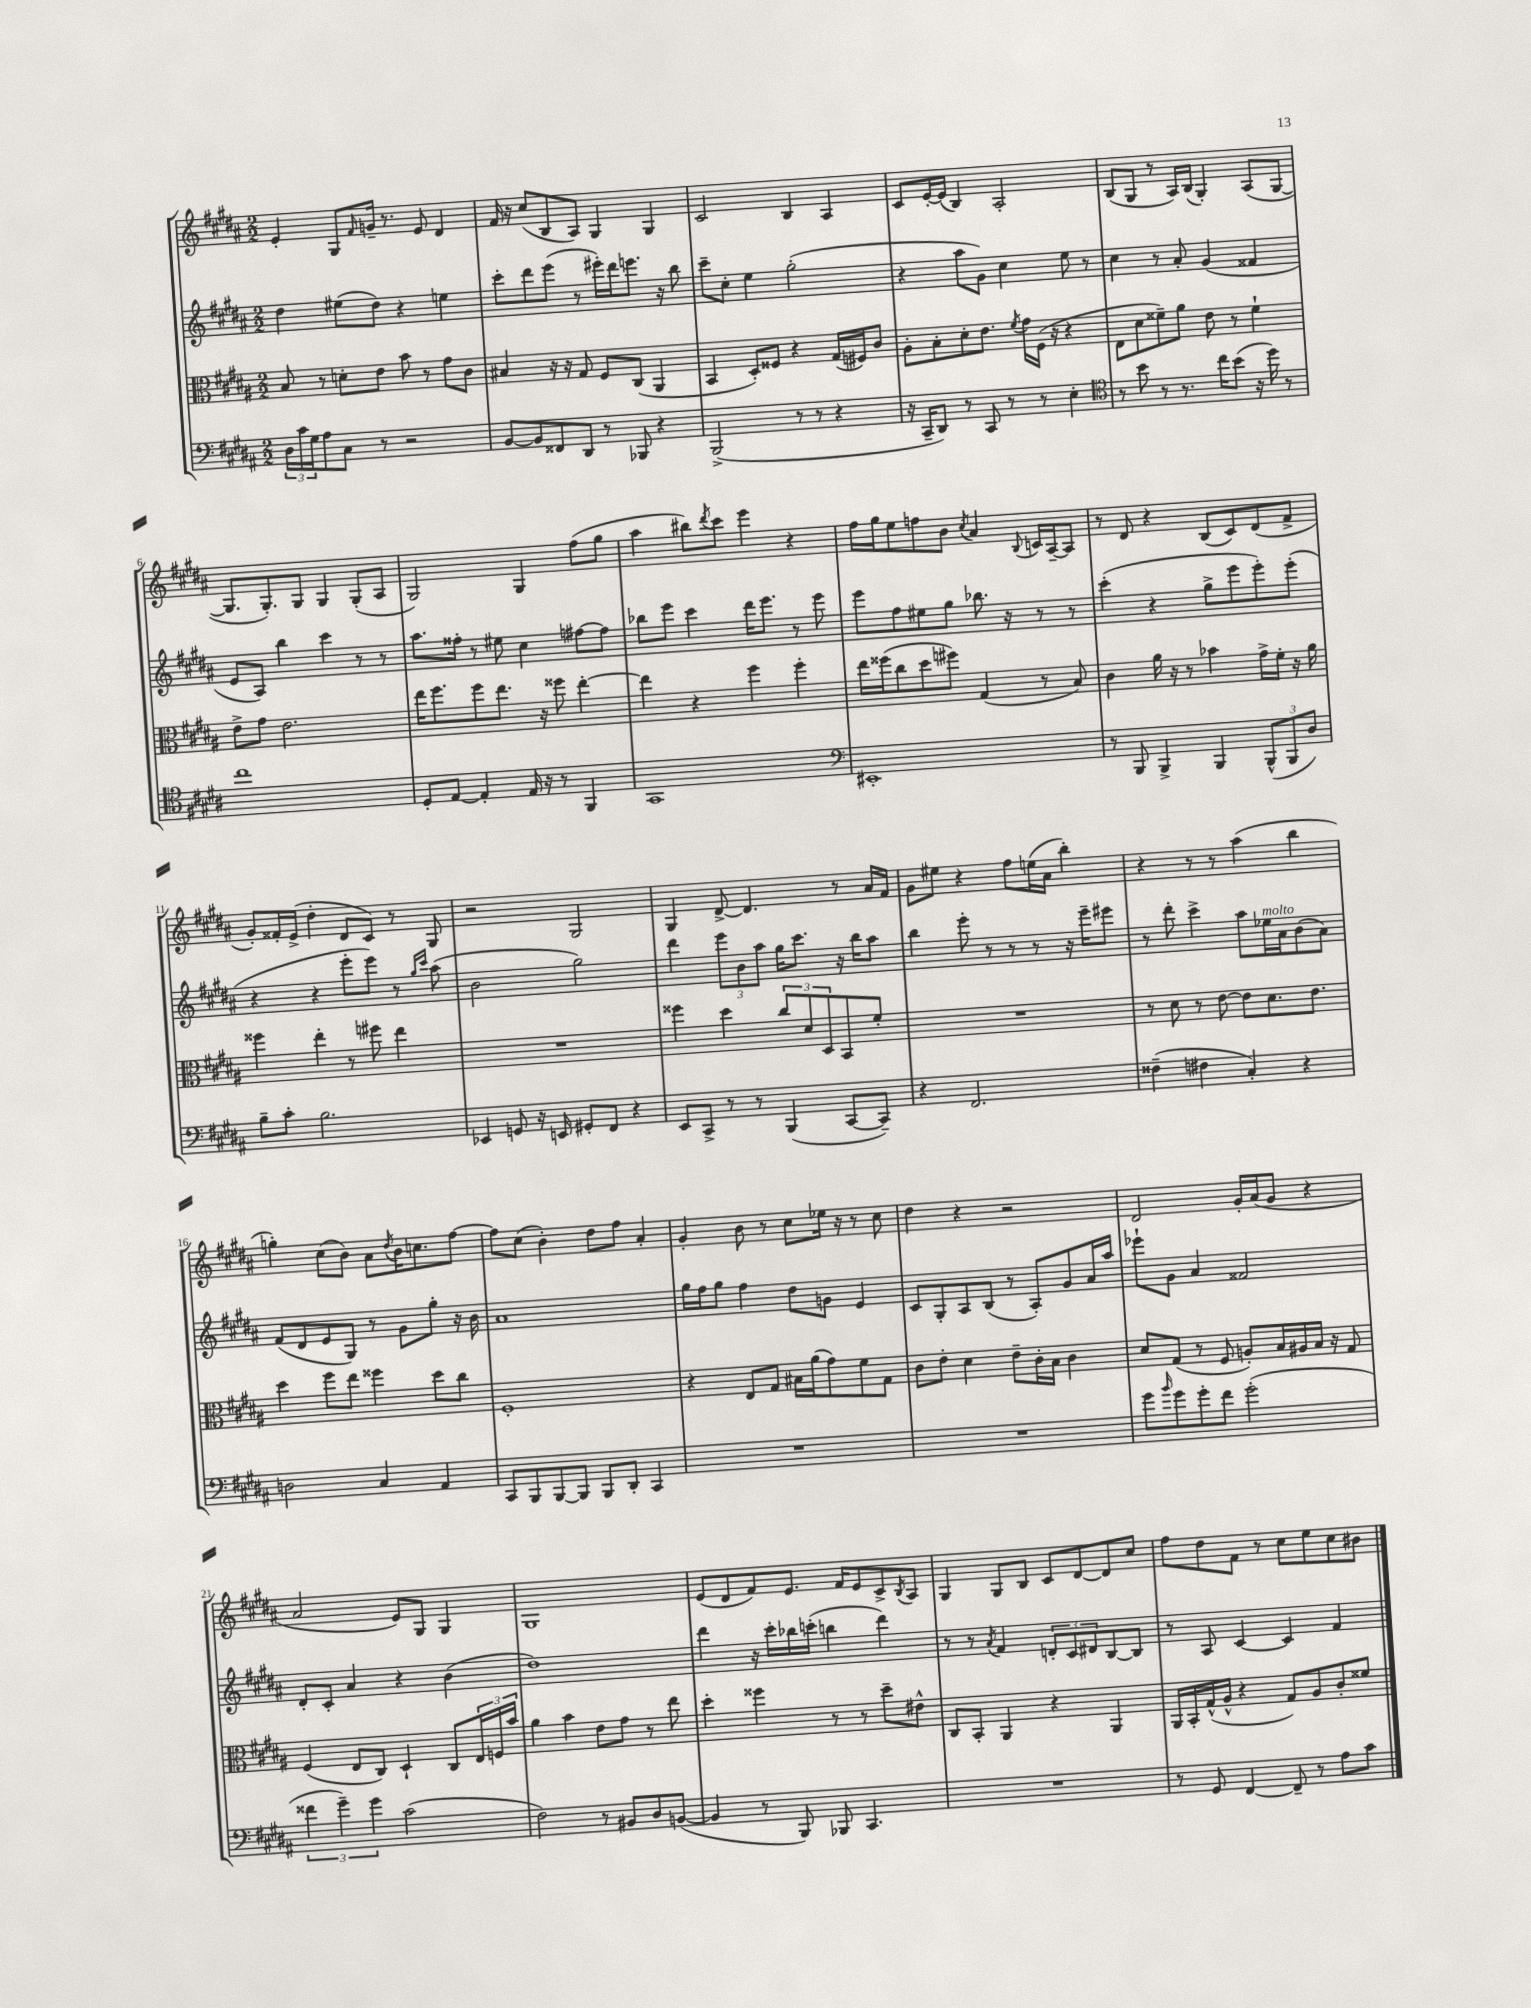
<<
\new StaffGroup <<
\new Staff = "s0" {
    \clef treble \key b \major \numericTimeSignature \time 2/2
    e'4-. gis8 \grace { fis'16 } g'16-- r8. e'8 dis'4 |
    fis'16 r16 cis''8( b8 ais8) gis4 gis4 |
    cis'2 b4 ais4 |
    cis'8 e'16~-. e'16( b4) ais2-. |
    b8( gis8 r8 ais16) b16( gis4-.) ais8( gis8~ |
    gis8. gis8.-.) gis8 gis4 gis8-.( ais8 |
    gis2) gis4 fis''8( gis''8 |
    ais''4 bis''8) \acciaccatura { dis'''8 } cis'''8 e'''4 r4 |
    fis''16 gis''16 e''8 f''8 b'8 \acciaccatura { cis''8 } ais'4 \appoggiatura { b8 } c'16 ais16~-- ais8 |
    r8 dis'8 r4 b8( cis'8) dis'8( fis'8-> |
    gis'8-.) fisis'16-. e'16->( dis''4-. dis'8 cis'8) r8 gis8 |
    r2 gis2 |
    gis4 dis'8~-> dis'4. r8 ais'16 fis'16 |
    gis'8 eis''8 r4 fis''8 e''16( ais'16 b''4-.) |
    r4 r8 r8 ais''4( b''4 |
    g''4-.) cis''8( b'8) ais'8 \acciaccatura { dis''8 } b'16 c''8. fis''8~ |
    fis''8 cis''8( b'4-.) dis''8 fis''8 ais'4-. |
    gis'4-. b'8 r8 cis''8 ees''16 r16 r8 cis''8 |
    dis''4 r4 r2 |
    dis'2 gis'16-. ais'16( gis'8 r4 |
    ais'2 e'8) gis8 gis4 |
    gis1 |
    e'8( dis'8 fis'8) e'8. fis'16 e'8 cis'8-> \acciaccatura { b8 } ais8 |
    gis4 gis8 b8 cis'8 dis'8~ dis'8 cis''8 |
    fis''8 dis''8 fis'8 r8 cis''8 e''8 cis''8 bis'8 \bar "|." |
}
\new Staff = "s1" {
    \clef treble \key b \major \numericTimeSignature \time 2/2
    dis''4 eis''8( dis''8) r4 e''4 |
    cis'''8-. dis'''8 e'''8( r8 eis'''16-.) dis'''16 e'''8. r16 b''8 |
    cis'''8-- cis''8-. e''4 gis''2-.( |
    r4 ais''8 gis'8) cis''4 e''8 r8 |
    cis''4 r8 ais'8-. gis'4( fisis'4 |
    e'8 ais8) b''4 cis'''4 r8 r8 |
    ais''8. fisis''16-. r8 eis''8 cis''4 fis''8~ fis''8 |
    bes''8 e'''8 cis'''4 dis'''16 e'''8. r8 e'''8 |
    e'''8 fis''8 eis''8 gis''8 bes''8. r16 r8 r8 |
    cis'''4-.( r4 gis''8-> e'''8 e'''8-.) e'''8-.( |
    r4 r4 e'''8-. e'''8) r8 \grace { gis''16 cis'''16 } ais''8( |
    b'2 gis''2) |
    dis'''4 \tuplet 3/2 { e'''8 b'8 ais''8 } gis''16 cis'''8. r16 b''16 ais''8 |
    b''4 e'''8-. r8 r8 r8 r16 e'''16-- eis'''8 |
    r8 dis'''8-. cis'''4-> ais''8 ees''16^\markup { \italic "molto" } ais'16 b'8( ais'8) |
    fis'8( dis'8 e'8 gis8) r8 gis'8 gis''8-. r16 b'16 |
    ais'1 |
    gis''16 fis''16 gis''8 fis''4 dis''8 g'8 e'4 |
    cis'8 gis8-. ais8 b8( r8 ais8-.) gis'8 ais'16 ais''16 |
    ees'''8-! gis'8 ais'4 fisis'2 |
    dis'8-. cis'8-. ais'4 r4 b'4( |
    dis''1) |
    dis'''4 r16 cis'''16-. bes''16 c'''16-.( b''4 dis'''4) |
    r8 r8 \acciaccatura { ais'8 } fis'4 \tuplet 3/2 { d'8-. cis'8 dis'8 } b8~ b8 |
    r8 ais8 cis'4~ cis'4 fis'4 \bar "|." |
}
\new Staff = "s2" {
    \clef alto \key b \major \numericTimeSignature \time 2/2
    b8 r8 d'8-. e'8 b'8 r8 gis'8 cis'8 |
    bis4 r16 r16 gis8 fis8 cis8( ais,4 |
    b,4 dis8-.) fisis8 r4 gis16( fis16) cis'8 |
    ais8-. b8-. dis'8-. e'8. \acciaccatura { fis'8 } gis'16 fis16( r16 r4 |
    e8 dis'8 fisis'8--) ais'8 e'8 r8 fisis'4-! |
    e'8-> gis'8 e'2. |
    e''16 fis''8. fis''8 e''8. r16 fisis''8 e''4~-. |
    e''4 r4 fis''4 fis''4-. |
    e''16 fisis''16( cis''8 dis''8 fis''8) gis4( r8 b8) |
    cis'4 ais'16 r16 r8 bes'4 gis'16-> fis'16-. r16 ais'16 |
    fisis''4 e''4-. r8 fis''8 e''4 |
    R1 |
    fisis''4 dis''4 \tuplet 3/2 { cis''8 dis'8 dis8 } b,8 fis'8-. |
    R1 |
    r8 dis'8 r8 e'8~ e'8 dis'8. e'8. |
    dis''4 fis''8 e''8 fisis''4 dis''8 cis''8 |
    fis1-. |
    r4 e8 gis8 bis16 ais'16( gis'8) fis'8 gis8 |
    cis'8 e'8-. dis'4 e'8-- cis'16-. b16 cis'4 |
    dis'8 gis8( r8 fis8 a8-.) b16 ais16 b16 r16 gis8 |
    fis4( e8 cis8) dis4-! cis8 \tuplet 3/2 { e16 f16 b'16 } |
    ais'4 b'4 e'8 gis'8 r8 e''8 |
    dis''4-. fisis''4 r8 r8 dis''8-- eis'8-^ |
    cis8 b,8-. ais,4 r4 ais,4 |
    ais,16 b,16-. gis16-^( ais16-^ r4 gis8) ais8 cis'8-. fisis'8 \bar "|." |
}
\new Staff = "s3" {
    \clef bass \key b \major \numericTimeSignature \time 2/2
    \tuplet 3/2 { dis16 cis'16 gis16 } ais8 cis8 r8 r2 |
    b,8~ b,8 fisis,8 dis,8 r8 bes,,8 r4 |
    b,,2->( r8 r8 r4 |
    r16 cis,16-- dis,8) r8 cis,8 r8 r8 e4-. |
    \clef tenor r8 b'8 r8 r8. cis''16 b'8( r16 dis''16) r8 |
    cis''1 |
    dis8-. e8~ e4-. e16 r16 r8 fis,4 |
    gis,1 |
    \clef bass eis,1-. |
    r8 b,,8 b,,4-> b,,4 \tuplet 3/2 { b,,8-^( b,,8 dis8) } |
    b8-- cis'8-. b2. |
    ees,4 g,8 r16 e,16 gis,8-. fis,8 r4 |
    e,8 cis,8-> r8 r8 b,,4( cis,8~ cis,8--) |
    r4 fis,2. |
    fisis4--( fis4 cis4-.) r4 |
    d2 cis4 ais,4 |
    cis,8 b,,8 b,,8~ b,,8 b,,8 dis,8-. cis,4 |
    R1 |
    R1 |
    gis'8 \grace { b'16 } gis'8 gis'8-. fis'8 gis'2-.( |
    \tuplet 3/2 { fisis'4 gis'4--) gis'4 } cis'2( |
    fis2) r8 bis,8 dis8 b,8~( |
    b,4 r8 b,,8) bes,,8 cis,4. |
    R1 |
    r8 gis,8 fis,4~ fis,8-- r8 ais8 cis'8 \bar "|." |
}
>>
>>
